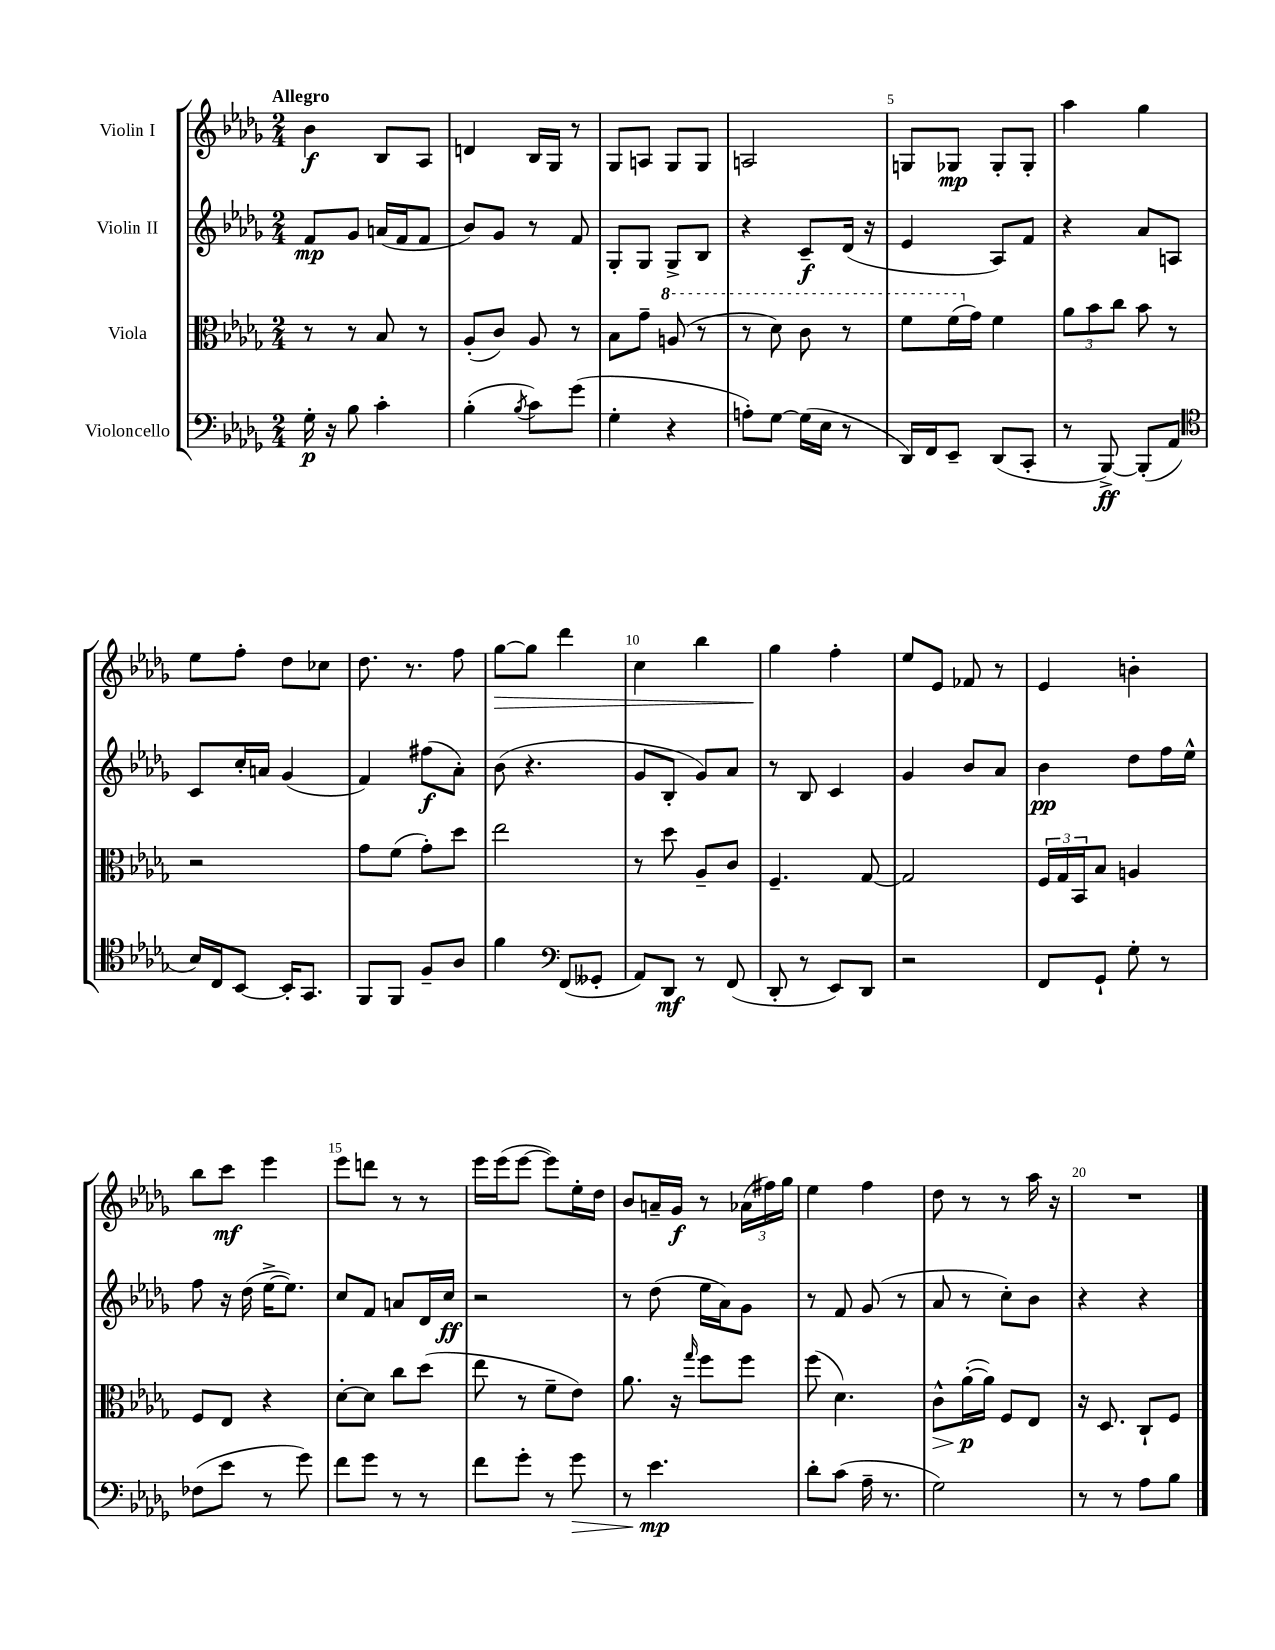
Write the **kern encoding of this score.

**kern	**kern	**kern	**kern
*staff4	*staff3	*staff2	*staff1
*clefF4	*clefC3	*clefG2	*clefG2
*k[b-e-a-d-g-]	*k[b-e-a-d-g-]	*k[b-e-a-d-g-]	*k[b-e-a-d-g-]
*M2/4	*M2/4	*M2/4	*M2/4
16G-'	8r	8f	4b-
16r	.	.	.
8B-	8r	8g-	.
4c'	8B-	(16a	8B-
.	.	16f	.
.	8r	8f	8A-
=	=	=	=
(4B-'	(8A-'	8b-)	4d
.	8c)	8g-	.
8qB-	.	.	.
8c)	8A-	8r	16B-
.	.	.	16G-
(8g-	8r	8f	8r
=	=	=	=
4G-'	8B-	8G-'	8G-
.	8g-~	8G-	8A
4r	(8a	8G-^	8G-
.	8r	8B-	8G-
=	=	=	=
8A')	8r	4r	2A
[8G-	8dd-)	.	.
(16G-]	8cc	8c~	.
16E-	.	.	.
8r	8r	(16d-	.
.	.	16r	.
=	=	=	=
16DD-)	8ff	4e-	8G
16FF	.	.	.
8EE-~	(16ff	.	8G-
.	16g-)	.	.
(8DD-	4f	8A-)	8G-'
8CC'	.	8f	8G-'
=	=	=	=
8r	12a-	4r	4aa-
.	12b-	.	.
[8BBB-^)	.	.	.
.	12cc	.	.
(8BBB-']	8b-	8a-	4gg-
8AA-	8r	8A	.
=	=	=	=
*clefC4	*	*	*
16B-)	2r	8c	8ee-
16C	.	.	.
[8BB-	.	16cc'	8ff'
.	.	16a	.
16BB-']	.	(4g-	8dd-
8.GG-	.	.	.
.	.	.	8cc-
=	=	=	=
8FF	8g-	4f)	8.dd-
8FF	(8f	.	.
.	.	.	8.r
8F~	8g-')	(8ff#	.
8A-	8dd-	8a-')	8ff
=	=	=	=
4f	2ee-	(8b-	[8gg-
.	.	4.r	8gg-]
*clefF4	*	*	*
(8FF	.	.	4ddd-
8GG--'	.	.	.
=	=	=	=
8AA-)	8r	8g-	4cc
8DD-	8dd-	8B-'	.
8r	8A-~	8g-)	4bb-
(8FF	8c	8a-	.
=	=	=	=
8DD-'	4.F~	8r	4gg-
8r	.	8B-	.
8EE-)	.	4c	4ff'
8DD-	[8G-	.	.
=	=	=	=
2r	2G-]	4g-	8ee-
.	.	.	8e-
.	.	8b-	8f-
.	.	8a-	8r
=	=	=	=
8FF	24F	4b-	4e-
.	24G-	.	.
.	24BB-	.	.
8GG-`	8B-	.	.
8G-'	4A	8dd-	4b'
8r	.	16ff	.
.	.	16ee-^^	.
=	=	=	=
(8F-	8F	8ff	8bb-
8e-	8E-	16r	8ccc
.	.	(16dd-	.
8r	4r	[16ee-^	4eee-
.	.	8.ee-])	.
8g-)	.	.	.
=	=	=	=
8f	[8d-'	8cc	8eee-
8g-	8d-]	8f	8ddd
8r	8cc	8a	8r
8r	(8dd-	16d-	8r
.	.	16cc	.
=	=	=	=
8f	8ee-	2r	16eee-
.	.	.	(16eee-
8g-'	8r	.	[8eee-
8r	8f~	.	8eee-])
8g-	8e-)	.	16ee-'
.	.	.	16dd-
=	=	=	=
8r	8.a-	8r	8b-
4.e-	.	(8dd-	16a~
.	16r	.	16g-
.	16qqgg-	.	.
.	8ff	16ee-	8r
.	.	16a-)	.
.	8ff	8g-	(24a-
.	.	.	24ff#)
.	.	.	24gg-
=	=	=	=
8d-'	(8ff	8r	4ee-
(8c	4.d-)	8f	.
16A-~	.	(8g-	4ff
8.r	.	.	.
.	.	8r	.
=	=	=	=
2G-)	8c^^	8a-	8dd-
.	([16a-'	8r	8r
.	16a-])	.	.
.	8F	8cc')	8r
.	8E-	8b-	16aa-
.	.	.	16r
=	=	=	=
8r	16r	4r	2r
.	8.D-	.	.
8r	.	.	.
8A-	8C`	4r	.
8B-	8F	.	.
==	==	==	==
*-	*-	*-	*-
